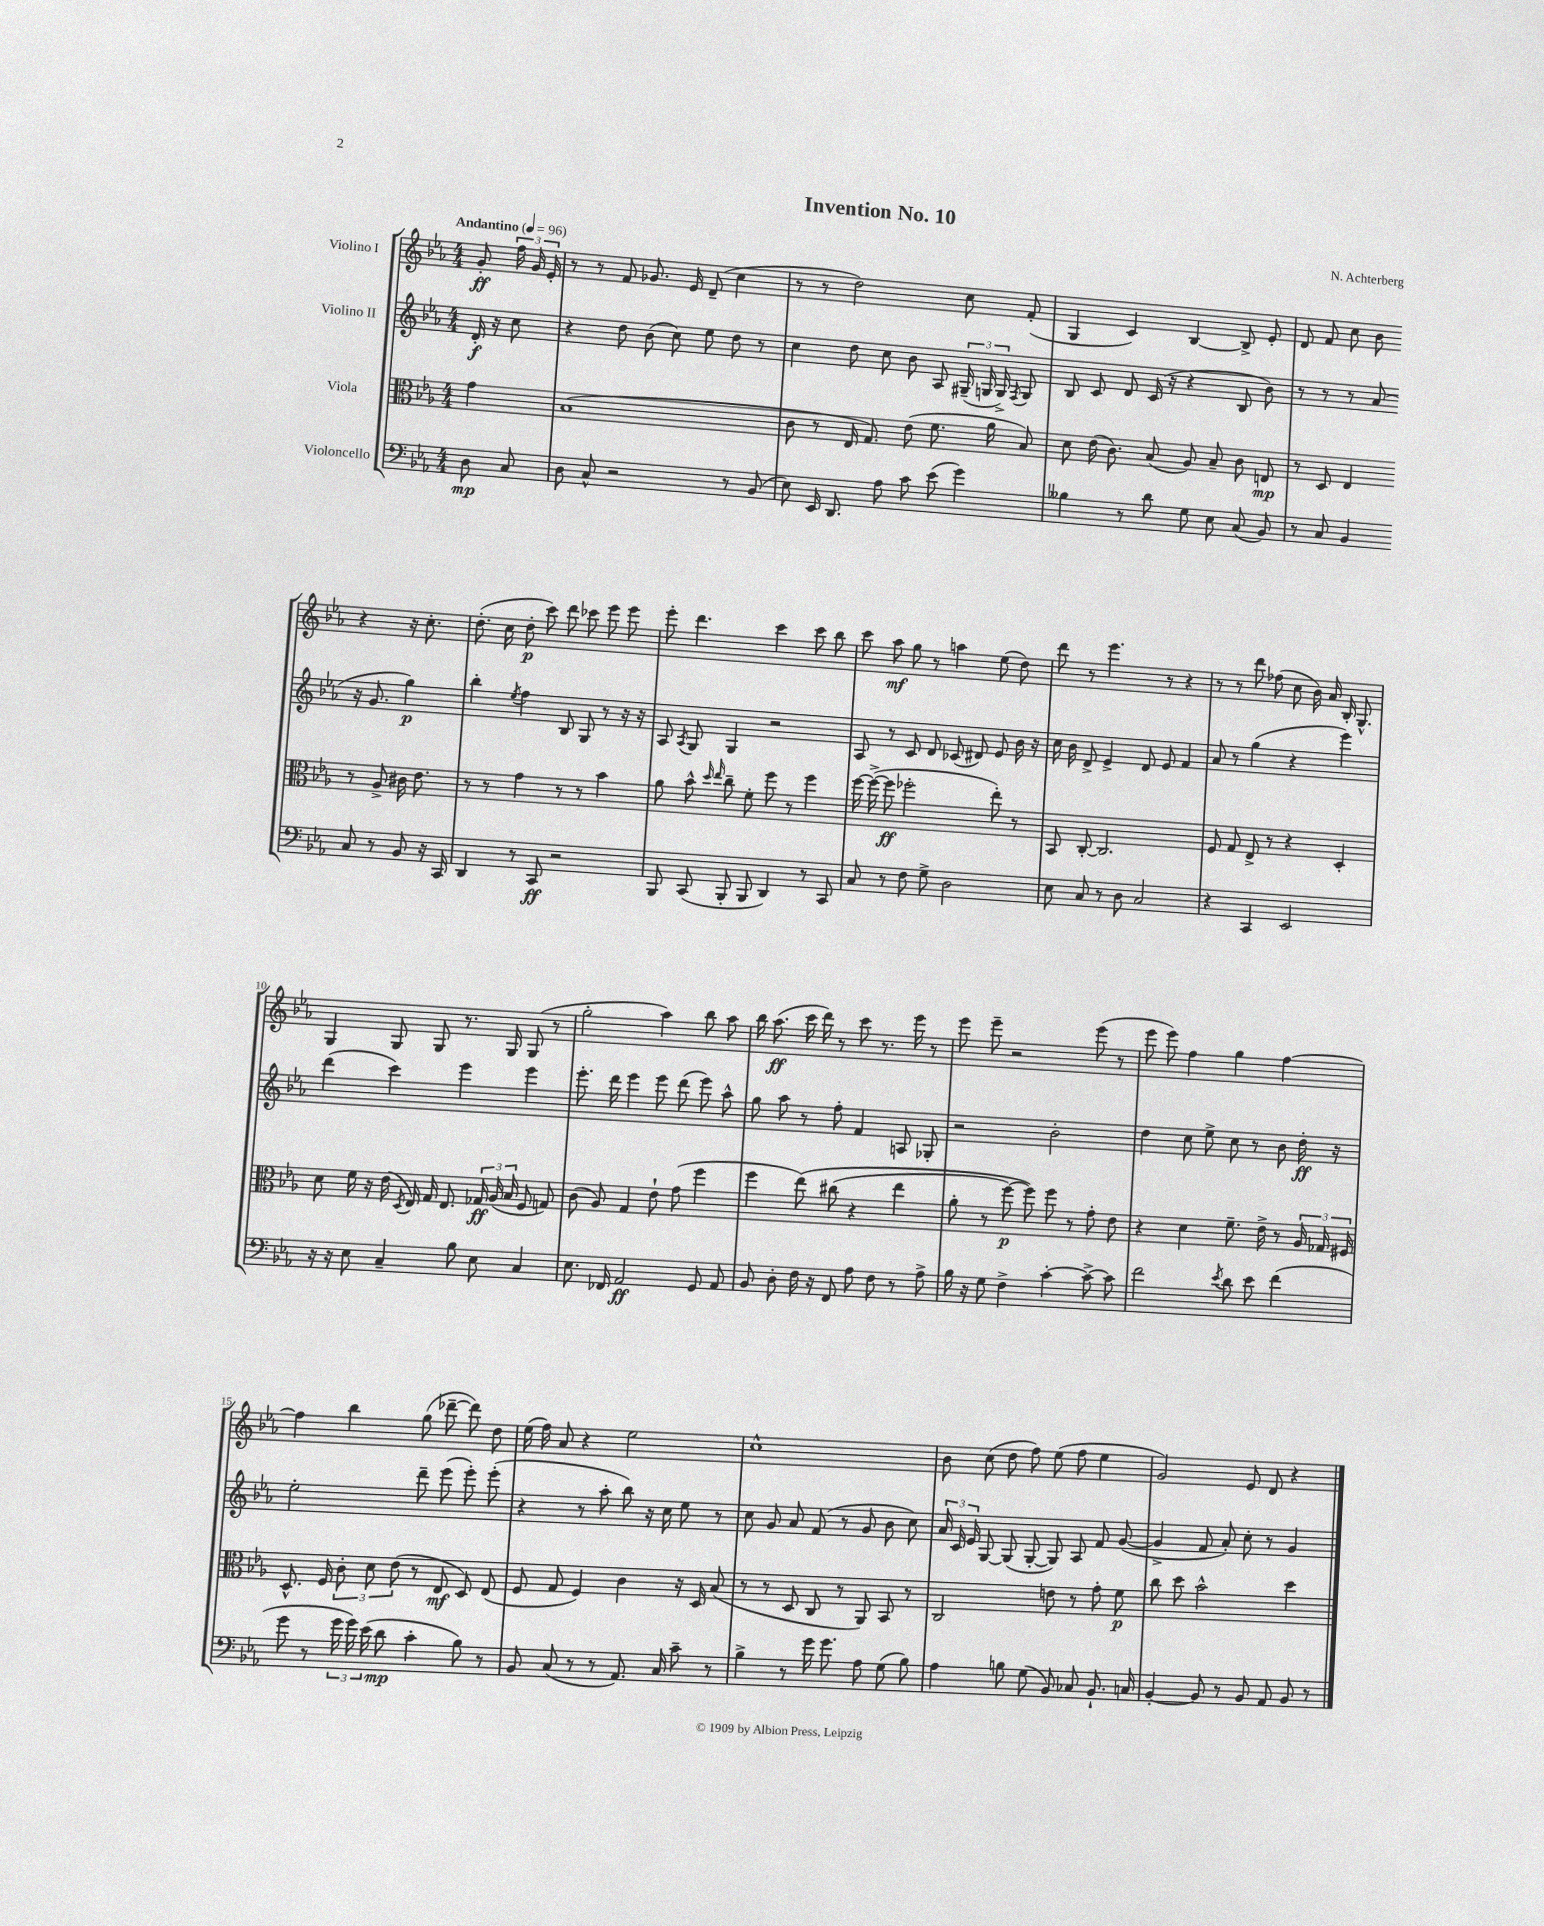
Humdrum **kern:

**kern	**kern	**kern	**kern
*staff4	*staff3	*staff2	*staff1
*clefF4	*clefC3	*clefG2	*clefG2
*k[b-e-a-]	*k[b-e-a-]	*k[b-e-a-]	*k[b-e-a-]
*M4/4	*M4/4	*M4/4	*M4/4
*MM96	*MM96	*MM96	*MM96
8D	4g	16d'	8g'
.	.	16r	.
8C	.	8cc	24ff
.	.	.	24g
.	.	.	24e-'
=	=	=	=
8D	(1B-	4r	8r
8C^^	.	.	8r
2r	.	8dd	8f
.	.	(8b-	8.g-
.	.	8cc)	.
.	.	.	16e-
.	.	8ee-	(8d~
8r	.	8dd	4cc
(8BB-	.	8r	.
=	=	=	=
8E-)	8c	4cc	8r
16EE-	8r	.	8r
8.DD	.	.	.
.	16E-	8dd	2dd)
.	8.G)	.	.
8A-	.	8cc	.
8c	(8e-	8b-	.
(8e-	8.f	8A-	.
4g)	.	(24G#~	8cc
.	.	24G	.
.	16a-	.	.
.	.	24G^)	.
.	.	8qF	.
.	8B-)	8G	(8f'
=	=	=	=
4B--	8d	8B-	4G
.	(16e-	8c	.
.	8.c)	.	.
8r	.	8d	4c)
8d	(8B-	(16c	.
.	.	16r	.
8G	8A-)	4r	[4B-
8E-	8B-~	.	.
(8C	8c	8B-	8B-^]
8BB-)	8E	8b-)	8e-'
=	=	=	=
8r	8r	8r	8d
8C	8D	8r	8f
4BB-	4E-	8r	8cc
.	.	(8a-	8b-
8C	8r	16r	4r
.	.	8.g	.
8r	8A-^	.	.
8BB-	16c#	4gg)	16r
.	8.e-	.	8.cc'
16r	.	.	.
16CC	.	.	.
=	=	=	=
4DD	8r	4bb-'	(8.dd'
.	8r	.	.
.	.	.	16cc
.	.	8qee-	.
8r	4g	4ff	8dd'
8CC	.	.	8ccc)
2r	8r	8B-	8ddd
.	8r	8G	8ccc-
.	4b-	8r	8eee-
.	.	16r	8eee-
.	.	16r	.
=	=	=	=
8BBB-	8a-	8A-	8eee-'
.	.	8qA-	.
(8CC	8b-^^	8G	4.ddd
.	16qqdd	.	.
.	16qqee-	.	.
8BBB-'	8cc~	4G	.
8BBB-	8f'	.	.
4DD)	8ff	2r	4ccc
.	8r	.	.
8r	4ff	.	8ccc
8CC	.	.	8bb-
=	=	=	=
8C	[16ff	8A-	8ccc
.	(16ff^_	.	.
8r	8ff]	8r	8aa-
8F	2ff-'	8c	8gg
8G^	.	8d	8r
2D	.	(8c-	4aa
.	.	8d#)	.
.	8ee-')	8e-	(8ee-
.	8r	16b-	8dd)
.	.	16r	.
=	=	=	=
8E-	8BB-	16cc	8ddd
.	.	16b-	.
8C	[8C'	8d^	8r
8r	2.C]	4e-^	4.eee-
8D	.	.	.
2C	.	8d	.
.	.	8e-	8r
.	.	4f	4r
=	=	=	=
4r	8F	8a-	8r
.	8G	8r	8r
4CC	8E-^	(4gg	8ddd
.	8r	.	(8ff-
2EE-	4r	4r	8cc
.	.	.	16b-)
.	.	.	16a-
.	4D'	4eee-)	16B-'
.	.	.	8.G^^
=	=	=	=
16r	8d	(4ddd	4G
16r	.	.	.
8E-	16f	.	.
.	16r	.	.
4C~	(16e-	4ccc)	8G
.	8qD	.	.
.	16E-)	.	.
.	16G	.	8G
.	8.E-	.	.
8B-	.	4eee-	8.r
8E-	24G-	.	.
.	(24A-	.	.
.	.	.	16G
.	24B-	.	.
4C	8F	4eee-	(8G
.	8G)	.	8r
=	=	=	=
8.E-	(8c	8.eee-'	2gg'
.	8A-)	.	.
16FF-	.	16ddd	.
2AA-	4G	4eee-	.
.	8e-`	8eee-	4aa-)
.	(8g	(8ddd	.
8GG	4ff	8eee-)	8bb-
8AA-	.	8aa-^^	8aa-
=	=	=	=
8BB-	4ff	8gg	16bb-
.	.	.	(8.aa-
8D'	.	8aa-	.
16F	&(8ee-)	8r	16ccc
16r	.	.	16ddd)
8FF	(8cc#	8ff'	8r
8A-	4r	4f	8ccc
8F	.	.	8.r
8r	4ee-	8A	.
.	.	.	16eee-
8A-^	.	8G-'	8r
=	=	=	=
16B-	8a-'	2r	8eee-
16r	.	.	.
8G	8r	.	8eee-~
4F^	[8ff)	.	2r
.	8ff]&)	.	.
[4c'	8ff	2b-'	.
.	8r	.	.
8c^_	8g'	.	(8eee-
8c]	8e-	.	8r
=	=	=	=
2f	4r	4dd	8eee-
.	.	.	8eee-)
.	4d	8cc	4ff
.	.	8ee-^	.
8qe-	.	.	.
8d	8.f~	8cc	4gg
8e-	.	8r	.
.	16e-^	.	.
(4f	8r	8b-	[4ff
.	24A-	16dd'	.
.	24G-	.	.
.	.	16r	.
.	24F#	.	.
=	=	=	=
8g	8.D^^	2ee-'	4ff]
8r	.	.	.
.	16F	.	.
24g	12c'	.	4bb-
24g)	.	.	.
(24e-	12d	.	.
8d	.	.	.
.	(12e-	.	.
4c'	8r	8ddd~	(8gg
.	8E-	(8eee-	[8ddd-~
8B-)	8D)	8eee-')	8ddd-])
8r	(8E-	(8eee-'	8dd
=	=	=	=
8BB-	8F	4r	(16ee-
.	.	.	16ff)
(8C	8G	.	8a-
8r	4F)	8r	4r
8r	.	8aa-'	.
8.AA-)	4c	8bb-)	2ee-
.	.	16r	.
16C	.	16cc	.
8c~	16r	8ee-	.
.	16D	.	.
8r	(8B-	8r	.
=	=	=	=
4B-^	8r	8cc	1cc^^
.	8r	8g	.
8r	8D	8a-	.
16g	8C	(8f	.
8.g	.	.	.
.	8r	8r	.
8A-	8AA-)	8g	.
(8G	8BB-	8b-	.
8B-)	8r	8cc)	.
=	=	=	=
4A-	2C	24a-	8b-
.	.	24c	.
.	.	24e-	.
.	.	[8G	(8cc
8B	.	(8G]	8dd
(8G	.	[8G'	8ff)
8BB-)	8e	8G])	(8ee-
8C-	8r	8A-	8ff
8.BB-`	8g'	8f	4ee-
.	8f	([8g	.
16C	.	.	.
=	=	=	=
[4BB-'	8cc	4g^]	2g)
.	8dd	.	.
8BB-]	2b-^^	8f	.
8r	.	8a-')	.
8BB-	.	8cc'	8e-
8AA-	.	8r	8d
8BB-	4dd	4g	4r
8r	.	.	.
==	==	==	==
*-	*-	*-	*-
